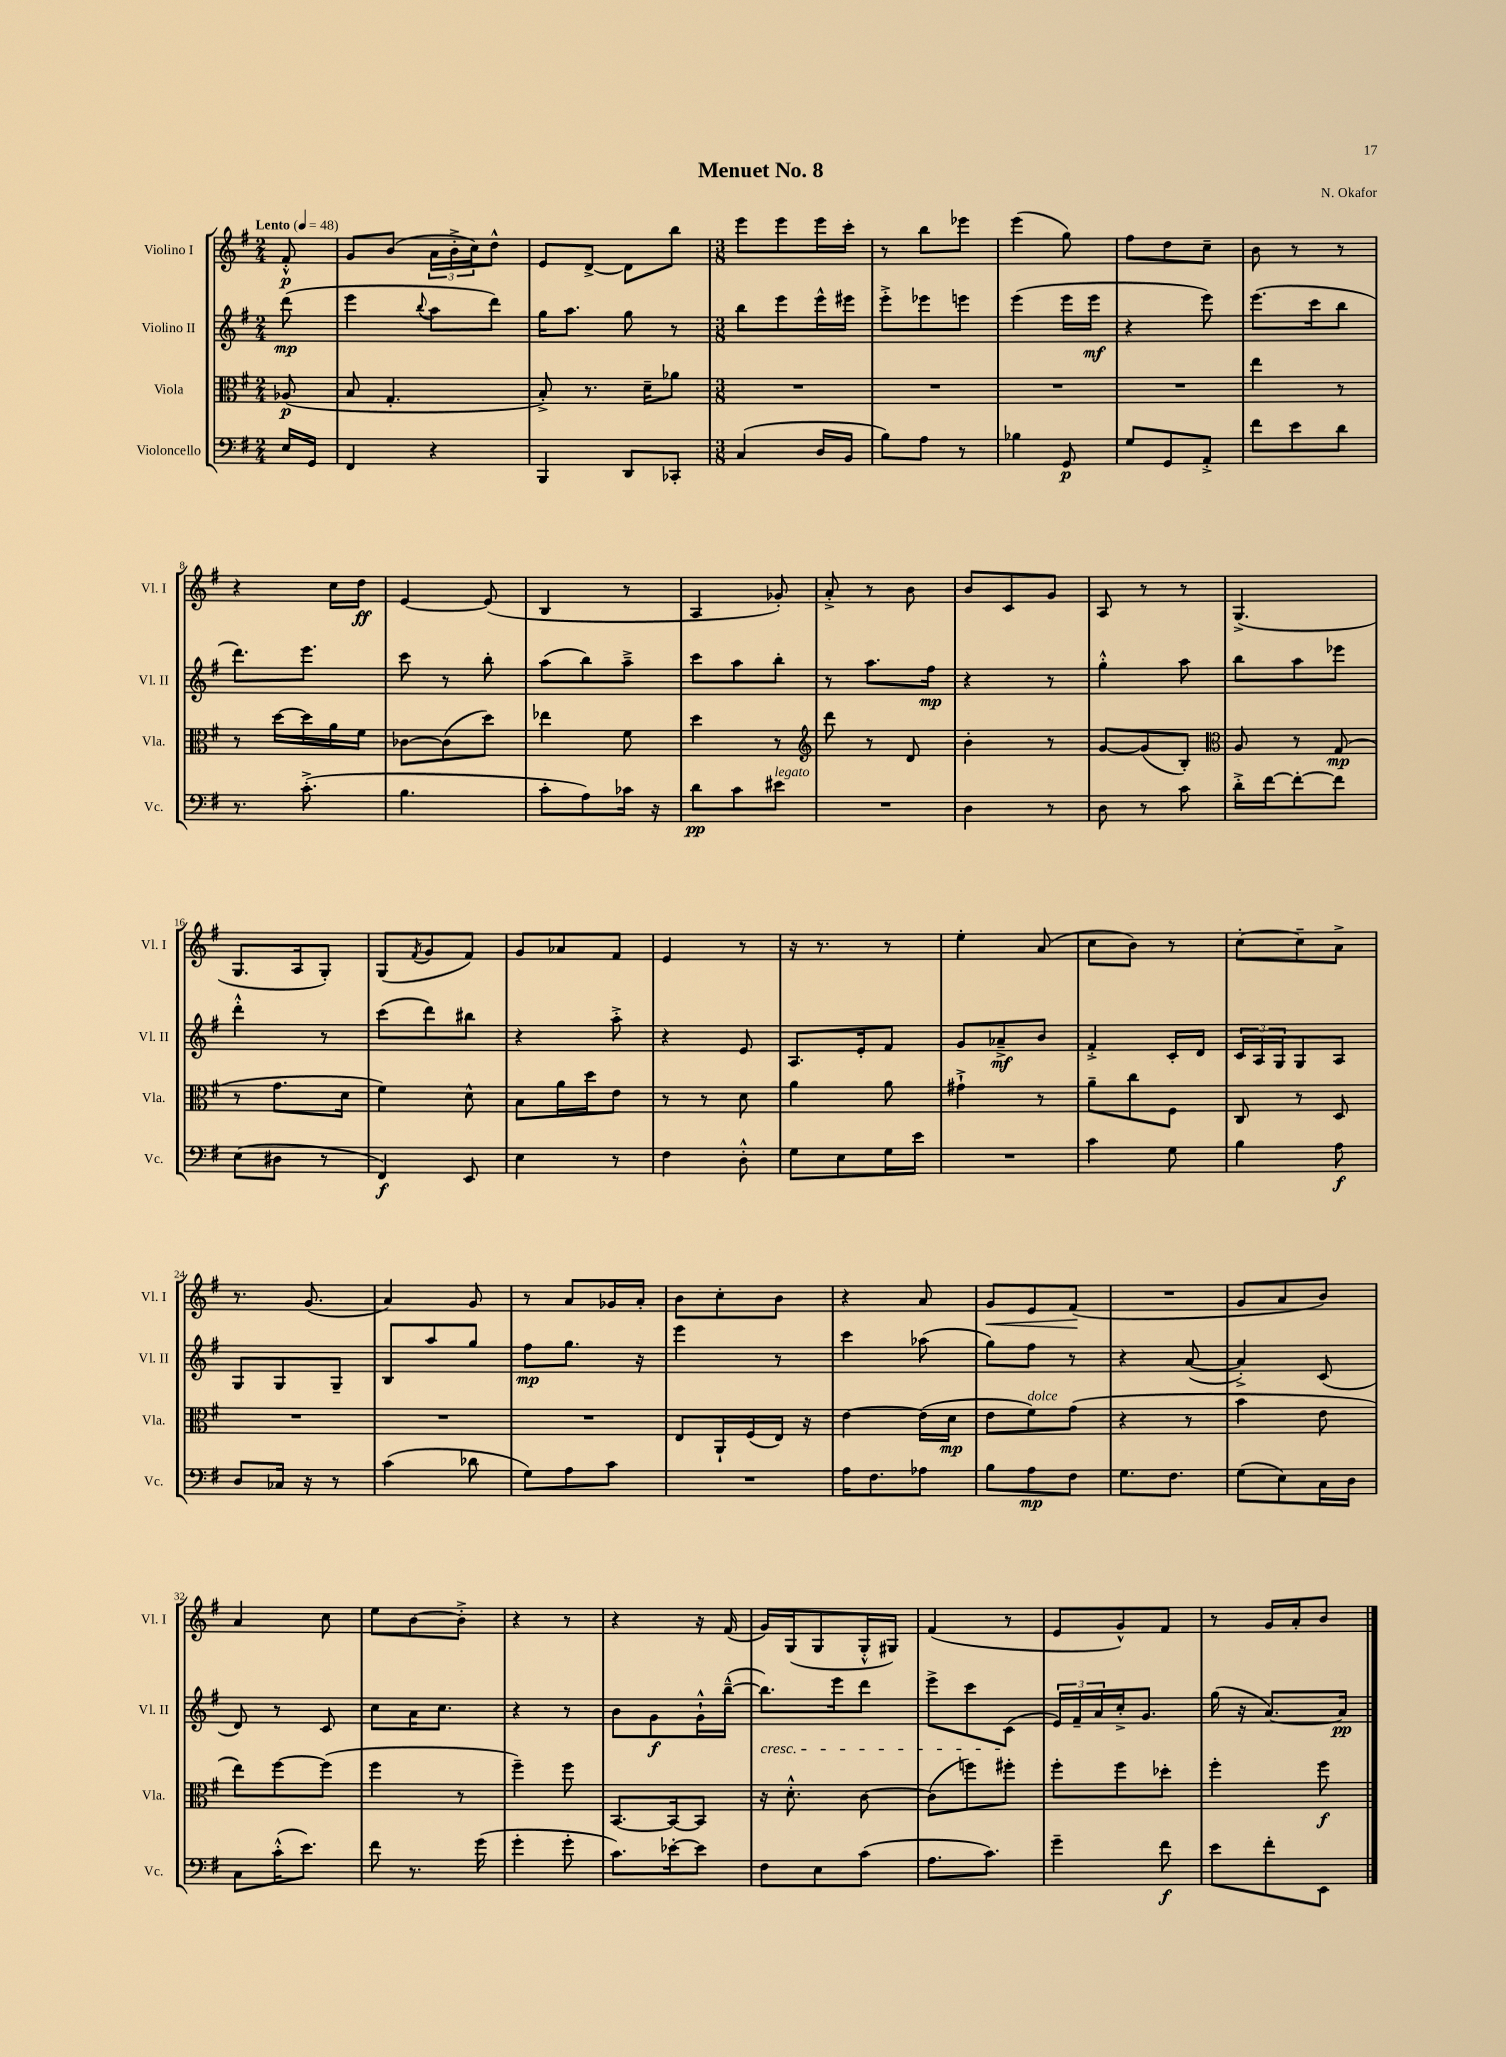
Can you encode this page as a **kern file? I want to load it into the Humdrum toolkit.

**kern	**kern	**kern	**kern
*staff4	*staff3	*staff2	*staff1
*clefF4	*clefC3	*clefG2	*clefG2
*k[f#]	*k[f#]	*k[f#]	*k[f#]
*M2/4	*M2/4	*M2/4	*M2/4
*MM48	*MM48	*MM48	*MM48
16E/LL	(8A-/	(8ddd\	8f#'^^/
16GG/JJ	.	.	.
=	=	=	=
4FF#/	8B/	4eee\	8g/L
.	4.G'/	.	(8b/J
.	.	8qqbb/	.
4r	.	8aa\L	24a\LL
.	.	.	24b'^\
.	.	.	24cc\J)
.	.	8ddd\J)	8dd^^\J
=	=	=	=
4BBB/	8B'^/)	16gg\LK	8e/L
.	.	8.aa\J	.
.	8.r	.	[8d^/J
8DD/L	.	8gg\	8d\]L
.	16d~\LK	.	.
8CC-'/J	8a-\J	8r	8bb\J
=	=	=	=
*M3/8	*M3/8	*M3/8	*M3/8
(4C/	4.r	8bb\L	8eee\L
.	.	8eee\	8eee\
16D/LL	.	16eee^^\L	16eee\L
16BB/JJ	.	16eee#\JJ	16ccc'\JJ
=	=	=	=
8B\L)	4.r	8eee'^\L	8r
8A\J	.	8eee-\	8bb\L
8r	.	8eee\J	8eee-\J
=	=	=	=
4B-\	4.r	(4eee\	(4eee\
8GG/	.	16eee\LL	8gg\)
.	.	16eee\JJ	.
=	=	=	=
8G/L	4.r	4r	8ff#\L
8GG/	.	.	8dd\
8AA'^/J	.	8eee\)	8cc~\J
=	=	=	=
8f#\L	4ee\	(8.eee\L	8b\
8e\	.	.	8r
.	.	16ccc\k	.
8d\J	8r	8bb\J	8r
=	=	=	=
8.r	8r	8.ddd\L)	4r
.	[16dd\LL	.	.
(8.c'^\	16dd\]	8.eee\J	.
.	16a\	.	16cc\LL
.	16f#\JJ	.	16dd\JJ
=	=	=	=
4.B\	[8c-\L	8ccc\	[4e/
.	(8c-\]	8r	.
.	8dd\J)	8bb'\	(8e/]
=	=	=	=
8c'\L	4ee-\	(8aa\L	4B/
8A\)	.	8bb\)	.
16c-\Jk	8f#\	8aa~^\J	8r
16r	.	.	.
=	=	=	=
8d\L	4dd\	8ccc\L	4A/
8c\	.	8aa\	.
8e#\J	8r	8bb'\J	8g-'/)
=	=	=	=
*	*clefG2	*	*
4.r	8ddd\	8r	8a'^/
.	8r	8.aa\L	8r
.	8d/	.	8b\
.	.	16ff#\Jk	.
=	=	=	=
4D\	4b'\	4r	8b/L
.	.	.	8c/
8r	8r	8r	8g/J
=	=	=	=
8D\	[8g/L	4gg'^^\	8A/
8r	(8g/]	.	8r
8c\	8B'/J)	8aa\	8r
=	=	=	=
*	*clefC3	*	*
16d'^\LL	8A/	8bb\L	(4.G^/
[16f#\J	.	.	.
8f#'\_	8r	8aa\	.
8f#\]J	(8G/	8eee-\J	.
=	=	=	=
(8E\L	8r	4ddd'^^\	8.G/L
8D#\J	8.g\L	.	.
.	.	.	16A/k
8r	.	8r	8G'/J)
.	16d\Jk	.	.
=	=	=	=
4FF#/)	4f#\)	(8ccc\L	(8G/L
.	.	.	8qf#/
.	.	8ddd\)	8g/
8EE/	8d^^\	8bb#\J	8f#/J)
=	=	=	=
4E\	8B\L	4r	8g/L
.	16a\L	.	8a-/
.	16dd\J	.	.
8r	8e\J	8aa'^\	8f#/J
=	=	=	=
4F#\	8r	4r	4e/
.	8r	.	.
8D'^^\	8d\	8e/	8r
=	=	=	=
8G\L	4a\	8.A/L	16r
.	.	.	8.r
8E\	.	.	.
.	.	16e'/k	.
16G\L	8a\	8f#/J	8r
16e\JJ	.	.	.
=	=	=	=
4.r	4g#`^\	8g/L	4ee'\
.	.	8a-~^/	.
.	8r	8b/J	(8a/
=	=	=	=
4c\	8a~\L	4f#'^/	8cc\L
.	8cc\	.	8b\J)
8G\	8F#\J	16c'/LL	8r
.	.	16d/JJ	.
=	=	=	=
4B\	8C/	24c/LL	[8cc'\L
.	.	24A/	.
.	.	24G/J	.
.	8r	8G/	8cc~\]
8A\	8D/	8A/J	8a^\J
=	=	=	=
8D/L	4.r	8G/L	8.r
16C-/Jk	.	8G/	.
16r	.	.	(8.g/
8r	.	8G~/J	.
=	=	=	=
(4c\	4.r	8B/L	4a/)
.	.	8aa/	.
8d-\	.	8gg/J	8g/
=	=	=	=
8G\L)	4.r	8ff#\L	8r
8A\	.	8.gg\J	8a/L
8c\J	.	.	16g-/L
.	.	16r	16a'/JJ
=	=	=	=
4.r	8E/L	4eee\	8b\L
.	16AA`/L	.	8cc'\
.	(16F#/	.	.
.	16E/JJ)	8r	8b\J
.	16r	.	.
=	=	=	=
16A\LK	[4e\	4ccc\	4r
8.F#\	.	.	.
8A-\J	(16e\]LL	(8aa-\	8a/
.	16d\JJ	.	.
=	=	=	=
8B\L	8e\L	8gg\L)	8g/L
8A\	8f#\)	8ff#\J	8e/
8F#\J	(8g\J	8r	(8f#/J
=	=	=	=
8.G\L	4r	4r	4.r
8.F#\J	.	.	.
.	8r	([8a/	.
=	=	=	=
(8G\L	4b\	4a'^/])	8g/L
8E\)	.	.	8a/
16C\L	8e\	(8c/	8b/J)
16D\JJ	.	.	.
=	=	=	=
8C\L	8ee\L)	8d/)	4a/
(16c'^^\K	[8ff#\	8r	.
8.e\J)	.	.	.
.	(8ff#\]J	8c/	8cc\
=	=	=	=
8f#\	4ff#\	8cc\L	8ee\L
8.r	.	16a\K	[8b\
.	.	8.cc\J	.
.	8r	.	8b'^\]J
(16g\	.	.	.
=	=	=	=
4g'\	4ff#~\)	4r	4r
8g'\	8ff#\	8r	8r
=	=	=	=
8.c\L)	[8.BB/L	8b\L	4r
.	.	8g\	.
[16e-'\k	16BB/_k	.	.
8e-\]J	8BB/]J	16g`^^\L	16r
.	.	([16bb~^^\JJ	(16f#/
=	=	=	=
8F#\L	16r	8.bb\]L)	16g/LL)
.	8.d'^^\	.	(16G/J
8E\	.	.	8G/
.	.	16eee\k	.
(8c\J	[8c\	8ddd\J	16G'^^/L
.	.	.	16G#/JJ)
=	=	=	=
8.A\L	(8c\]L	8eee^\L	(4f#/
.	8ff\)	8ccc\	.
8.c\J)	.	.	.
.	8ff#'\J	(8c\J	8r
=	=	=	=
4g~\	8ff#'\L	24e/LL)	8e/L
.	.	24f#~/	.
.	.	24a/	.
.	8ff#\	16cc'^/J	8g^^/)
.	.	8.g/J	.
8f#\	8dd-'\J	.	8f#/J
=	=	=	=
8e\L	4ff#'\	(16gg\	8r
.	.	16r	.
8f#'\	.	[8.a/L)	16g/LL
.	.	.	16a'/J
8EE\J	8ff#\	.	8b/J
.	.	16a/]Jk	.
==	==	==	==
*-	*-	*-	*-
